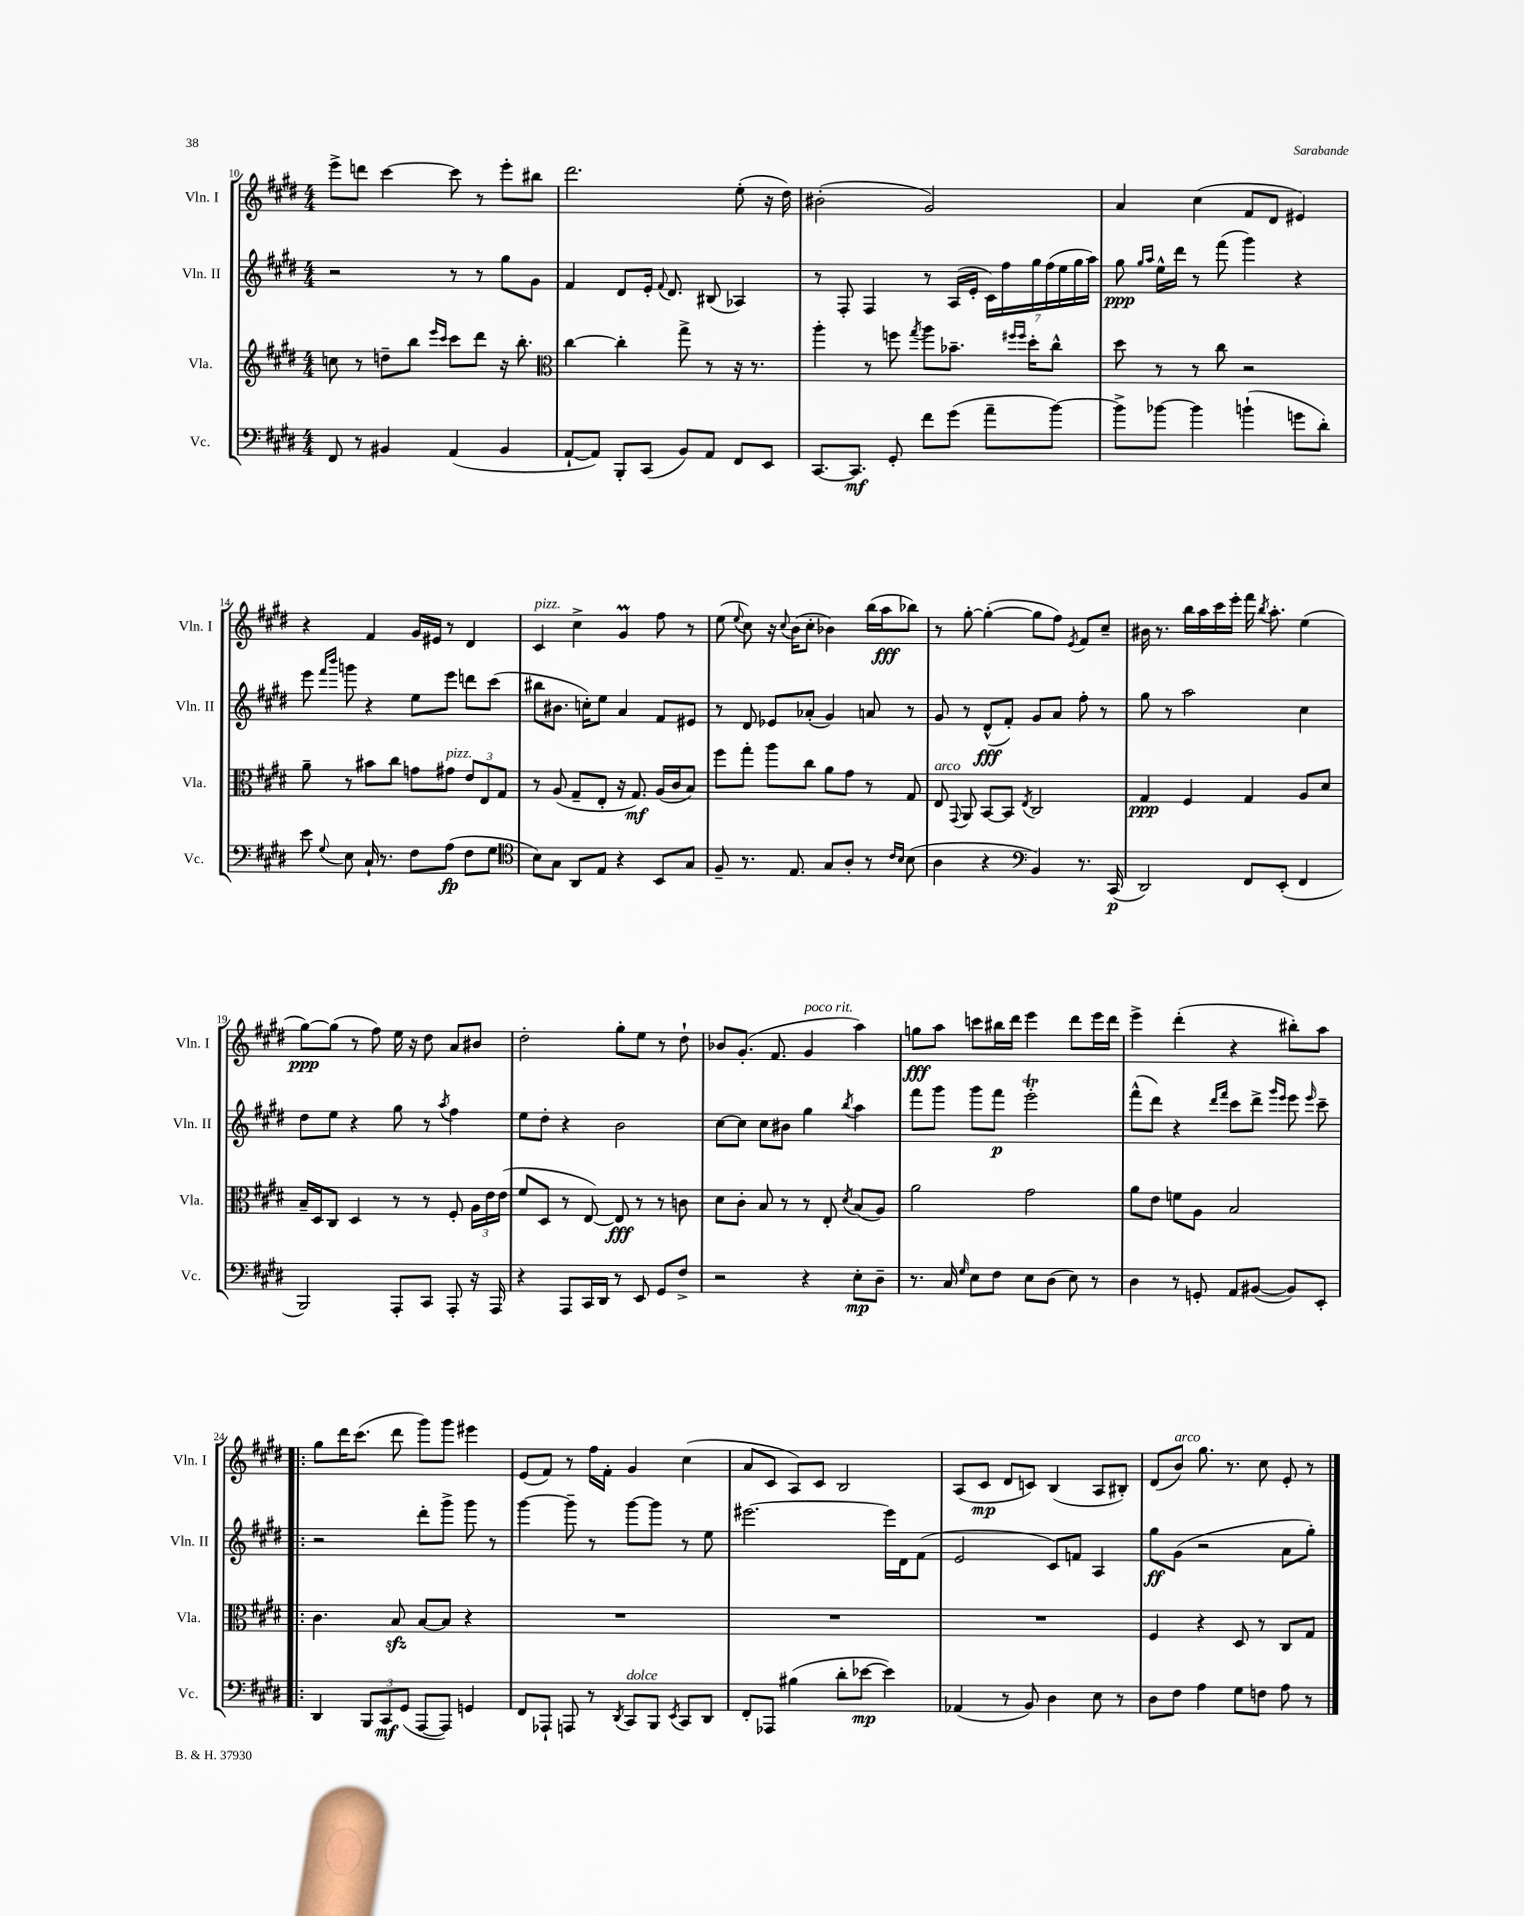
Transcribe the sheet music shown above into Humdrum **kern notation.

**kern	**kern	**kern	**kern
*staff4	*staff3	*staff2	*staff1
*clefF4	*clefG2	*clefG2	*clefG2
*k[f#c#g#d#]	*k[f#c#g#d#]	*k[f#c#g#d#]	*k[f#c#g#d#]
*M4/4	*M4/4	*M4/4	*M4/4
8FF#	8cc	2r	8eee^
8r	8r	.	8ddd
4BB#	8dd~	.	[4ccc#
.	8bb	.	.
.	16qqeee	.	.
.	16qqccc#	.	.
(4AA	8ccc#	8r	8ccc#]
.	8ddd#	8r	8r
4BB#	16r	8gg#	8eee'
.	8.bb'	.	.
.	.	8g#	8bb#
=	=	=	=
*	*clefC3	*	*
[8AA`	[4cc#	4f#	2.ddd#
8AA])	.	.	.
8BBB'	4cc#']	8d#	.
(8CC#	.	16e'	.
.	.	8qqf#	.
.	.	8.d#	.
8BB)	8gg#^	.	.
8AA	8r	(8B#	.
8FF#	16r	4A-)	(8ee'
.	8.r	.	.
8EE	.	.	16r
.	.	.	16dd#)
=	=	=	=
[8.CC#	4aa'	8r	(2b#'
.	.	8F#'	.
8.CC#]	.	.	.
.	8r	4F#	.
8GG#'	8ff	.	.
.	8qgg#	.	.
8f#	8aa	8r	2g#)
(8g#	8.b-~	(16A	.
.	.	16e'	.
8a~	.	28c#)	.
.	.	28ff#	.
.	16qqff#	.	.
.	16qqff#	.	.
.	16dd#'	.	.
.	.	28gg#	.
.	.	(28ff#	.
[8b)	8cc#^^	.	.
.	.	28ee	.
.	.	28gg#	.
.	.	28aa)	.
=	=	=	=
8b^]	8dd#	8gg#	4a
.	.	16qqgg#	.
.	.	16qqaa	.
[8b-	8r	16ee^^	.
.	.	16ddd#	.
4b-]	8r	8r	(4cc#
.	8cc#	(8fff#	.
(4b`	2r	4ggg#)	8f#
.	.	.	8d#
8g	.	4r	4e#)
8d#')	.	.	.
=	=	=	=
8e	8a~	8eee	4r
.	.	16qqfff#	.
8qqG#	.	16qqbbb	.
8E	8r	8ggg	.
16C#`	8b#	4r	4f#
8.r	.	.	.
.	8cc#	.	.
8F#	8g	8ee	16g#
.	.	.	16e#
(8A	8g#	8eee	8r
8F#	12e	8ddd	4d#
.	12E	.	.
8G#	.	(8ccc#	.
.	12G#	.	.
=	=	=	=
*clefC4	*	*	*
8B)	8r	8bb#	4c#
8G#	(8A	8.b#	.
8AA	8G#~	.	4cc#^
.	.	16cc')	.
8E	8E'	8ee	.
4r	16r	4a	4g#
.	8.G#)	.	.
8BB	(16A	8f#	8ff#
.	16c#	.	.
8G#	8B)	8e#	8r
=	=	=	=
8F#~	8ff#	8r	(8ee
.	.	.	8qqee
8.r	8gg#'	8d#	8cc#)
.	8aa	8e-	16r
.	.	.	8qqcc#
8.E	.	.	(16b
.	8cc#	(8a-'	8cc#'
8G#	8a	4g#)	4b-)
8A'	8g#	.	.
8r	8r	8a	(16bb
.	.	.	16aa
16qqc#	.	.	.
16qqB	.	.	.
(8B	8G#	8r	8bb-)
=	=	=	=
4A	8E	8g#	8r
.	8qqGG#	.	.
.	8AA	8r	[8gg#'
4r	[8BB	(8d#^^	(4gg#'_
.	8BB]	8f#')	.
*clefF4	*	*	*
.	8qE	.	.
4BB)	2C#	8g#	8gg#]
.	.	8a	8ff#)
.	.	.	8qe
8.r	.	8ff#'	8f#
.	.	8r	8cc#~
(16CC#	.	.	.
=	=	=	=
2DD#)	4G#	8gg#	16b#
.	.	.	8.r
.	.	8r	.
.	4F#	2aa	16bb
.	.	.	16aa
.	.	.	16ccc#
.	.	.	16eee'
8FF#	4G#	.	16fff#
.	.	.	8qbb
.	.	.	8.aa'
(8EE'	.	.	.
4FF#	8A	4cc#	(4ee
.	8d#	.	.
=	=	=	=
2BBB)	16B~	8dd#	[8gg#)
.	16D#	.	.
.	8C#	8ee	(8gg#]
.	4D#	4r	8r
.	.	.	8ff#)
8AAA'	8r	8gg#	16ee
.	.	.	16r
8CC#	8r	8r	8dd#
.	.	8qaa	.
8AAA'	8F#'	4ff#	8a
16r	24A	.	8b#
.	24e	.	.
16AAA	.	.	.
.	(24e	.	.
=	=	=	=
4r	8f#	8ee	2dd#'
.	8D#	8dd#'	.
8AAA	8r	4r	.
16CC#	[8E)	.	.
16DD#	.	.	.
8r	8E]	2b	8gg#'
8EE	8r	.	8ee
8GG#	8r	.	8r
8F#^	8c	.	8dd#`
=	=	=	=
2r	8d#	[8cc#	8b-
.	8c#'	8cc#]	(8.g#'
.	8B	8cc#	.
.	.	.	8.f#
.	8r	8b#	.
4r	8r	4gg#	4g#
.	8E'	.	.
.	8qd#	8qbb	.
8E'	(8B	4aa	4aa)
8D#~	8A)	.	.
=	=	=	=
8.r	2a	8fff#	8gg
.	.	8ggg#	8aa
16C#	.	.	.
16qqG#	.	.	.
8E	.	8ggg#	8ccc
8F#	.	8fff#	16bb#
.	.	.	16ddd#
8E	2g#	2eee'	4eee
(8D#	.	.	.
8E)	.	.	8ddd#
8r	.	.	16eee
.	.	.	16ddd#
=	=	=	=
4D#	8a	(8fff#^^	4eee^
.	8e	8ddd#)	.
8r	8f	4r	(4ddd#'
8GG'	8A	.	.
.	.	16qqddd#	.
.	.	16qqfff#	.
8AA	2B	8ccc#	4r
([8BB#	.	8ddd#^	.
.	.	16qqggg#	.
.	.	16qqeee	.
8BB#])	.	8eee	8bb#')
.	.	16qqeee	.
8EE'	.	8ccc#~	8aa
=!|:	=!|:	=!|:	=!|:
4DD#	4.c#	2r	8gg#
.	.	.	16ddd#
.	.	.	(8.ccc#
12BBB	.	.	.
12CC#	.	.	.
.	8B	.	8ddd#
(12GG#	.	.	.
[8AAA	[8B	8ddd#'	8ggg#)
8AAA])	8B]	8ggg#^	8ggg#
4GG	4r	8ggg#	4eee#
.	.	8r	.
=	=	=	=
8FF#	1r	[4ggg#	(8e
8AAA-`	.	.	8f#)
8AAA	.	8ggg#~]	8r
8r	.	8r	16ff#
.	.	.	16f#'
8qDD#	.	.	.
8CC#	.	[8ggg#	4g#
8BBB	.	8ggg#]	.
8qEE	.	.	.
8CC#	.	8r	(4cc#
8DD#	.	8ee	.
=	=	=	=
8FF#'	1r	[2.eee#	8a
8AAA-	.	.	8c#
(4B#	.	.	8A)
.	.	.	8c#
8d#'	.	.	2B
[8e-	.	.	.
4e-])	.	16eee#]	.
.	.	16d#	.
.	.	(8f#	.
=	=	=	=
(4AA-	1r	2e	(8A
.	.	.	8c#
8r	.	.	8d#
8BB)	.	.	8c)
4D#	.	8c#)	(4B
.	.	8f	.
8E	.	4A	8A
8r	.	.	8B#')
=	=	=	=
8D#	4F#	8gg#	(8d#
8F#	.	(8g#	8b)
4A	4r	2r	8.gg#
.	.	.	8.r
8G#	8D#	.	.
8F	8r	.	8cc#
8A	8C#	8a	8e'
8r	8G#	8gg#')	8r
==	==	==	==
*-	*-	*-	*-
